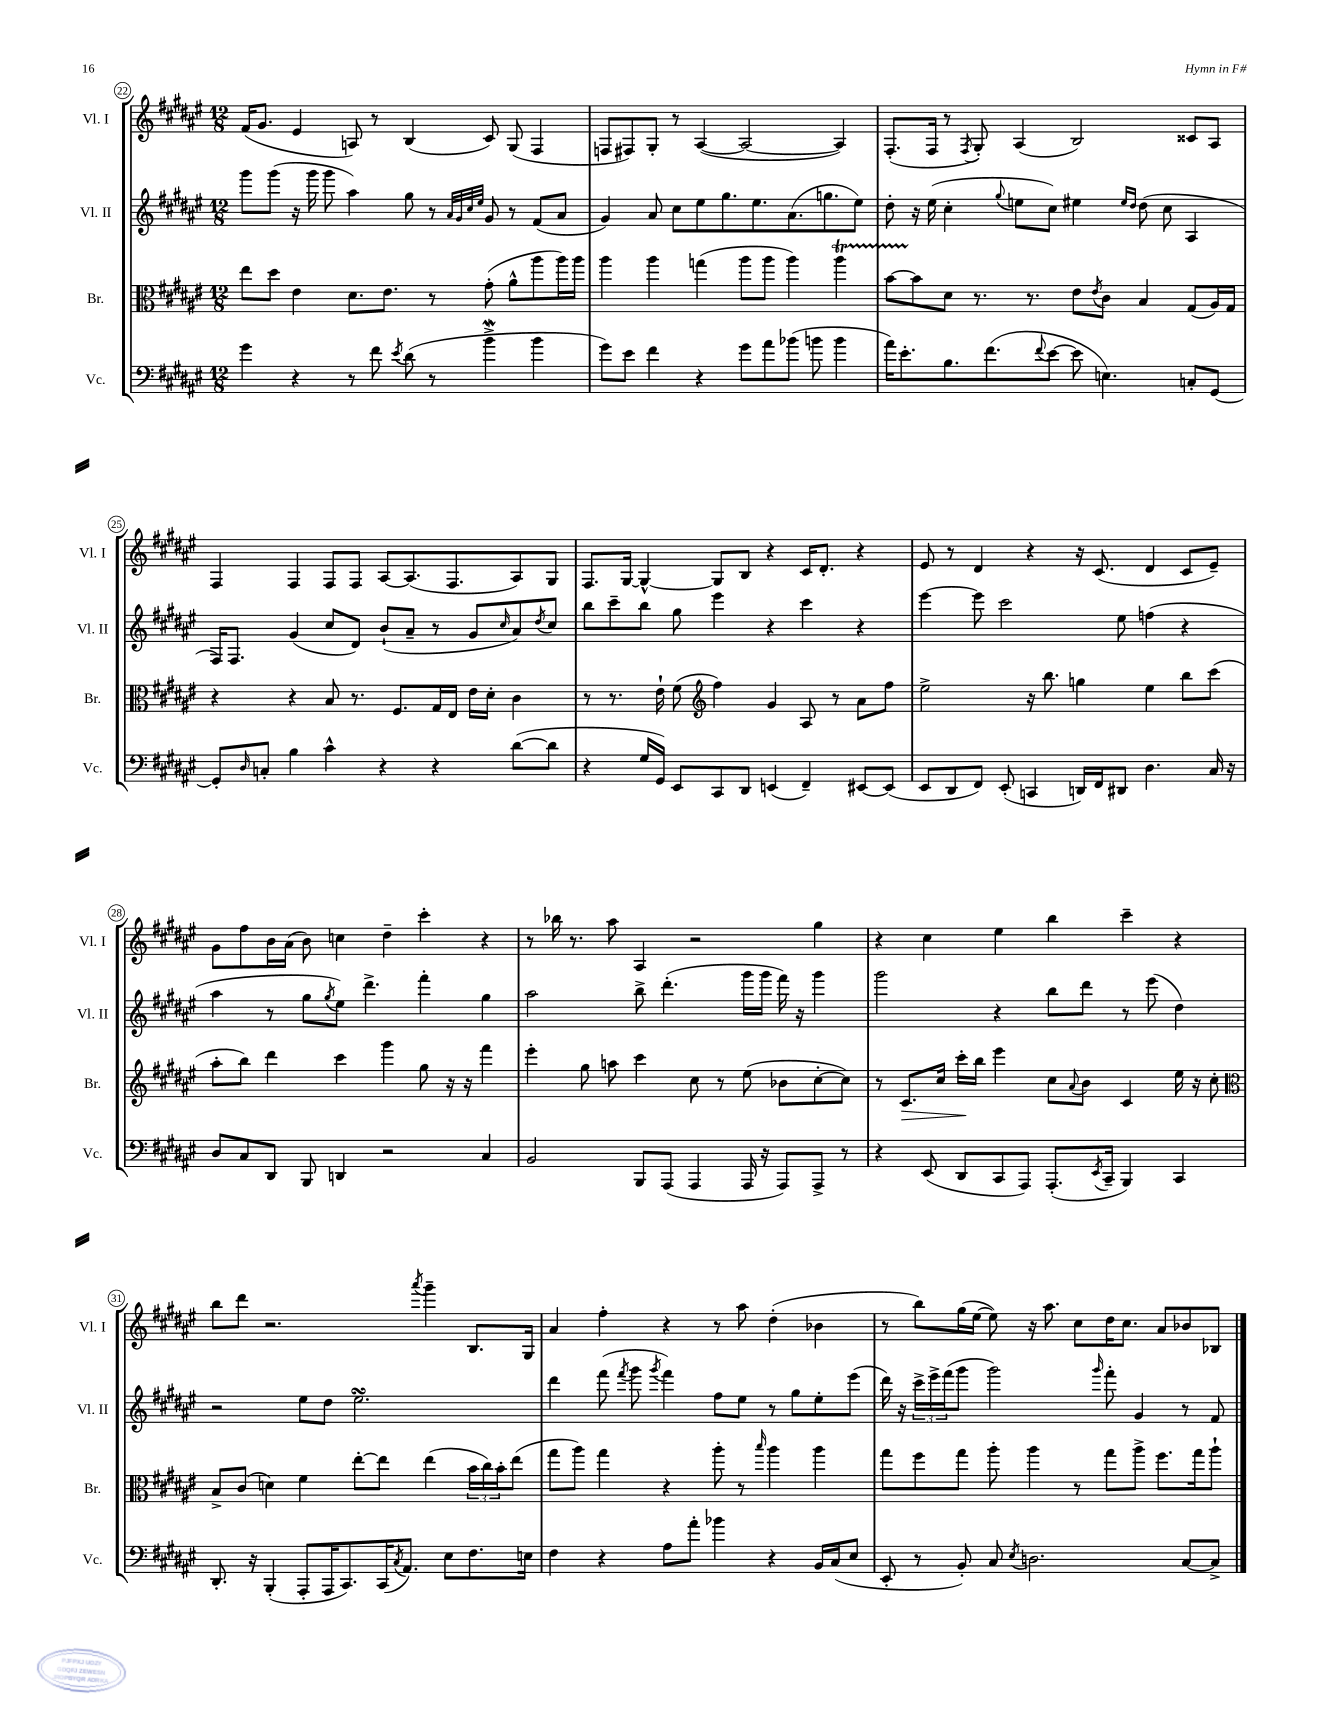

**kern	**kern	**dynam	**kern	**kern
*part4	*part3	*part3	*part2	*part1
*staff4	*staff3	*staff3	*staff2	*staff1
*I"Vc.	*I"Br.	*	*I"Vl. II	*I"Vl. I
*I'Vc.	*I'Br.	*	*I'Vl. II	*I'Vl. I
*clefF4	*clefC3	*	*clefG2	*clefG2
*k[f#c#g#d#a#e#]	*k[f#c#g#d#a#e#]	*	*k[f#c#g#d#a#e#]	*k[f#c#g#d#a#e#]
*M12/8	*M12/8	*	*M12/8	*M12/8
=22	=22	=22	=22	=22
4g#\	8ee#\L	.	8ggg#\L	(16f#/KL
.	.	.	.	8.g#/J
.	8dd#\J	.	(8ggg#\J	.
4r	4e#\	.	16r	4e#/
.	.	.	16ggg#\	.
.	.	.	8ggg#\	.
8r	8.d#\L	.	4aa#\)	8An/)
8f#\	.	.	.	8r
.	8.e#\J	.	.	.
8qe#/	.	.	.	.
(8d#\	.	.	8gg#\	(4B/
8r	8r	.	8r	.
.	.	.	32qqa#/LLL	.
.	.	.	32qqg#/	.
.	.	.	32qqcc#/	.
.	.	.	32qqee#/JJJ	.
4bw^\	(8g#'\	.	8g#/	8c#/)
.	8a#^^\L	.	8r	(8G#/
4b\	8aa#\	.	(8f#/L	4F#/
.	16aa#\L)	.	8a#/J	.
.	16aa#\JJ	.	.	.
=23	=23	=23	=23	=23
8g#\L)	4aa#\	.	4g#/)	8Fn/L
8e#\J	.	.	.	8F#X/)
4f#\	4aa#\	.	8a#/	8G#'/J
.	.	.	8cc#\L	8r
4r	(4ggn\	.	8ee#\	([4A#/
.	.	.	8.gg#\	.
8g#\L	8aa#\L	.	.	2A#/_
.	.	.	8.ee#\	.
8a#\	8aa#\J	.	.	.
(8b-X\J	4aa#\)	.	(8.a#\	.
8bn\	.	.	.	.
.	.	.	8.ggn\	.
4b\	4aa#t\	.	.	4A#/])
.	.	.	8ee#\J)	.
=24	=24	=24	=24	=24
16a#\KL)	[8bTTT\L	.	8dd#'\	(8.F#'/L
8.e#'\	.	.	.	.
.	8b\]	.	16r	.
.	.	.	(16ee#\	16F#/Jk
8.B\	8d#\J	.	4cc#'\	8r
.	.	.	.	8qF#/
.	8.r	.	.	8G#'/)
(8.f#\	.	.	.	.
.	.	.	8qqgg#/	.
.	.	.	8een\L	(4A#/
.	8.r	.	.	.
8qqf#/	.	.	.	.
[8e#\J	.	.	8cc#\J)	.
8e#\]	8e#\L	.	4ee#X\	2B/)
.	8qe#/	.	.	.
4.En\)	8c#\J	.	.	.
.	.	.	16qqee#/LL	.
.	.	.	16qqdd#/JJ	.
.	4B/	.	(8dd#\	.
.	.	.	8cc#\	.
8Cn'/L	(8G#/L	.	4A#/	8c##X/L
[8GG#/J	16A#/L)	.	.	8A#/J
.	16G#/JJ	.	.	.
!!LO:LB:g=z
=25	=25	=25	=25	=25
8GG#'/L]	4r	.	16F#/KL)	4F#/
.	.	.	8.F#/J	.
16qqD#/	.	.	.	.
8Cn'/J	.	.	.	.
4B\	4r	.	(4g#/	4F#/
4c#^^\	8B/	.	8cc#/L	8F#/L
.	8.r	.	8d#/J)	8F#/J
4r	.	.	(8b`/L	[8A#/L
.	8.F#/L	.	.	.
.	.	.	8a#~/J	(8.A#/]
4r	16G#/L	.	8r	.
.	16E#/JJ	.	.	8.F#/
.	16e#\LL	.	8g#/L	.
.	16d#'\JJ	.	.	.
.	.	.	16qqcc#/	.
([8d#\L	4c#\	.	8a#/)	8A#/)
.	.	.	8qdd#/	.
8d#\J]	.	.	8cc#/J	8G#/J
=26	=26	=26	=26	=26
4r	8r	.	8bb\L	8.F#/L
.	8.r	.	8ccc#~\	.
.	.	.	.	[16G#/Jk
16G#/LL	.	.	8bb\J	4G#^^/_
16GG#/JJ)	16e#`\	.	.	.
8EE#/L	(8f#\	.	8gg#\	.
*	*clefG2	*	*	*
8CC#/	4ff#\)	.	4eee#\	8G#/L]
8DD#/J	.	.	.	8B/J
(4EEn/	4g#/	.	4r	4r
4FF#~/)	8A#/	.	4ccc#\	16c#/KL
.	.	.	.	8.d#'/J
.	8r	.	.	.
[8EE#X/L	8a#\L	.	4r	4r
(8EE#/J]	8ff#\J	.	.	.
=27	=27	=27	=27	=27
8EE#/L	2ee#^\	.	[4eee#\	8e#/
8DD#/	.	.	.	8r
8FF#/J)	.	.	8eee#\]	4d#/
(8EE#'/	.	.	2ccc#\	.
4CCn/	16r	.	.	4r
.	8.bb\	.	.	.
16DDn/LL)	4ggn\	.	.	16r
16FF#/J	.	.	.	(8.c#/
8DD#X/J	.	.	8ee#\	.
4.D#\	4ee#\	.	(4ffn\	4d#/
.	8bb\L	.	4r	8c#/L
16C#/	(8ccc#\J	.	.	8e#~/J)
16r	.	.	.	.
!!LO:LB:g=z
=28	=28	=28	=28	=28
8D#/L	8aa#'\L	.	4aa#\	8g#\L
8C#/	8bb\J)	.	.	8ff#\
8DD#/J	4ddd#\	.	8r	16b\L
.	.	.	.	(16a#\JJ
8BBB/	.	.	8gg#\L	8b\)
.	.	.	8qgg#/	.
4DDn/	4ccc#\	.	8ee#\J)	4ccn\
.	.	.	4.ddd#^\	.
2r	4ggg#\	.	.	4dd#~\
.	8gg#\	.	4fff#'\	4ccc#'\
.	16r	.	.	.
.	16r	.	.	.
4C#/	4fff#\	.	4gg#\	4r
=29	=29	=29	=29	=29
2BB/	4eee#'\	.	2aa#\	8r
.	.	.	.	16bb-X\
.	.	.	.	8.r
.	8gg#\	.	.	.
.	8aan\	.	.	8aa#\
8BBB/L	4ccc#\	.	8bb^\	4A#/
(8AAA#/J	.	.	(4.ddd#'\	.
4AAA#/	8cc#\	.	.	2r
.	8r	.	.	.
16AAA#/	(8ee#\	.	16ggg#\LL	.
16r	.	.	16ggg#\JJ	.
8AAA#/L)	8b-X\L	.	16fff#\)	.
.	.	.	16r	.
8AAA#^/J	[8cc#'\	.	4ggg#\	4gg#\
8r	8cc#\J])	.	.	.
=30	=30	=30	=30	=30
4r	8r	.	2ggg#\	4r
!	!	!LO:HP:b	!	!
.	8.c#/L	>	.	.
(8EE#/	.	.	.	4cc#\
.	16cc#/Jk	.	.	.
8DD#/L	16ccc#'\LL	.	.	.
.	16bb\JJ	]	.	.
8CC#/	4eee#\	.	4r	4ee#\
8AAA#/J)	.	.	.	.
(8.AAA#'/L	8cc#\L	.	8bb\L	4bb\
.	8qqa#/	.	.	.
.	8b\J	.	8ddd#\J	.
8qEE#/	.	.	.	.
16CC#~/Jk	.	.	.	.
4BBB/)	4c#/	.	8r	4ccc#~\
.	.	.	(8eee#\	.
4CC#/	16ee#\	.	4dd#\)	4r
.	16r	.	.	.
.	8cc#'\	.	.	.
!!LO:LB:g=z
=31	=31	=31	=31	=31
*	*clefC3	*	*	*
8.DD#'/	8B^/L	.	2r	8bb\L
.	(8c#/J	.	.	8ddd#\J
16r	.	.	.	.
(4BBB'/	4dn\)	.	.	2.r
8AAA#'/L	4f#\	.	8ee#\L	.
16AAA#/K	.	.	8dd#\J	.
8.CC#/)	.	.	.	.
.	[8ee#'\L	.	2.ee#sSsS\	.
(16CC#/K	8ee#\J]	.	.	.
8qC#/	.	.	.	.
8.AA#/J)	.	.	.	.
.	.	.	.	8qaaa#/
.	(4ee#\	.	.	4ggg#~\
8E#\L	.	.	.	.
8.F#\	24b\LL	.	.	8.B/L
.	24cc#\)	.	.	.
.	24b'\J	.	.	.
.	(8ee#\J	.	.	.
16En\Jk	.	.	.	16G#/Jk
=32	=32	=32	=32	=32
4F#\	8gg#\L	.	4ddd#\	4a#/
.	8aa#\J)	.	.	.
4r	4gg#\	.	(8fff#\	4ff#'\
.	.	.	8qfff#/	.
.	.	.	8ggg#\	.
.	.	.	8qggg#/	.
8A#\L	4r	.	4fff#\)	4r
8a#'\J	.	.	.	.
4b-X\	8aa#'\	.	8ff#\L	8r
.	8r	.	8ee#\J	8aa#\
.	16qqbb/	.	.	.
4r	4aa#\	.	8r	(4dd#'\
.	.	.	8gg#\L	.
16BB/LL	4aa#\	.	8ee#'\	4b-X\
(16C#/J	.	.	.	.
8E#/J	.	.	(8eee#\J	.
=33	=33	=33	=33	=33
8EE#'/	8gg#\L	.	16ddd#\)	8r
.	.	.	16r	.
8r	8ff#\	.	24ccc#^\LL	8bb\L)
.	.	.	24eee#^\	.
.	.	.	(24fff#\J	.
8BB'/)	8gg#\J	.	8ggg#\J	(16gg#\L
.	.	.	.	[16ee#\JJ
8C#/	8aa#'\	.	2ggg#\)	8ee#\])
8qE#/	.	.	.	.
2.Dn\	4aa#\	.	.	16r
.	.	.	.	8.aa#\
.	8r	.	.	8cc#\L
.	.	.	16qqggg#/	.
.	8gg#\L	.	8fff#'\	16dd#\K
.	.	.	.	8.cc#\J
.	8aa#^\J	.	4g#/	.
.	8.ff#\L	.	.	8a#/L
[8C#/L	.	.	8r	8b-X/
.	16gg#\k	.	.	.
8C#^/J]	8aa#`\J	.	8f#/	8B-X/J
==	==	==	==	==
*-	*-	*-	*-	*-
